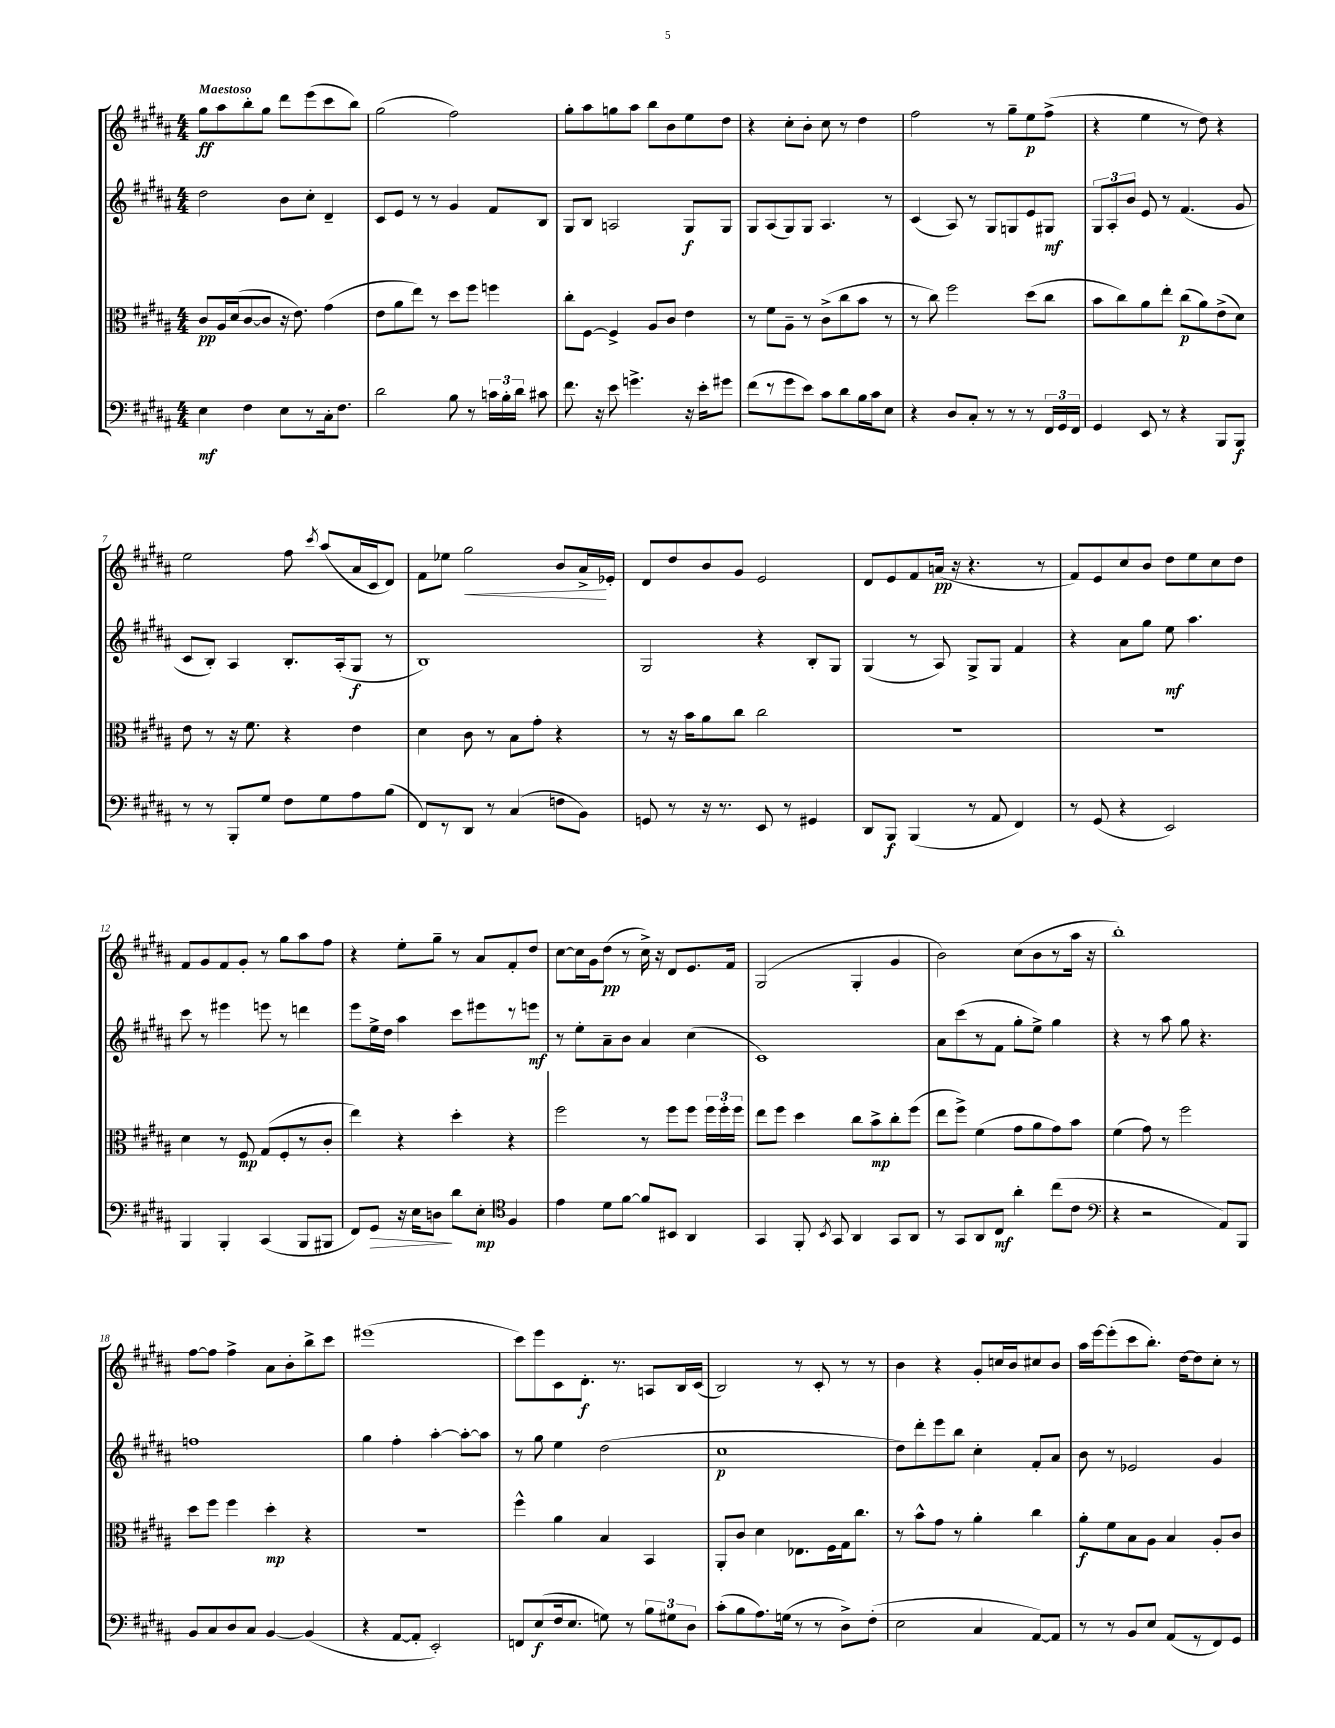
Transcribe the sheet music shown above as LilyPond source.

<<
\new StaffGroup <<
\new Staff = "s0" {
    \clef treble \key b \major \numericTimeSignature \time 4/4 \tempo "Maestoso"
    \autoBeamOff gis''8[\ff ais''8 b''8-. gis''8] dis'''8[ e'''8( cis'''8 b''8]) |
    gis''2( fis''2) |
    gis''8[-. ais''8 g''8 ais''8] b''8[ b'8 e''8 dis''8] |
    r4 cis''8[-. b'8]-. cis''8 r8 dis''4 |
    fis''2 r8 gis''8[-- e''8\p fis''8]->( |
    r4 e''4 r8 dis''8) r4 |
    e''2 fis''8 \acciaccatura { cis'''8 } ais''8[( ais'16 cis'16 dis'8]) |
    fis'8[ ees''8] gis''2\< b'8[ ais'16->\! ees'16]-. |
    dis'8[ dis''8 b'8 gis'8] e'2 |
    dis'8[ e'8 fis'8 a'16]\pp( r16 r4. r8 |
    fis'8[) e'8 cis''8 b'8] dis''8[ e''8 cis''8 dis''8] |
    fis'8[ gis'8 fis'8 gis'8]-. r8 gis''8[ ais''8 fis''8] |
    r4 e''8[-. gis''8]-- r8 ais'8[ fis'8-. dis''8] |
    cis''8[~ cis''16 gis'16 dis''8]\pp( r8 cis''16->) r16 dis'8[ e'8. fis'16] |
    gis2( gis4-. gis'4 |
    b'2) cis''8[( b'8 r8 ais''16] r16 |
    b''1-.) |
    fis''8[~ fis''8] fis''4-> ais'8[ b'8-. b''8-> cis'''8] |
    eis'''1( |
    cis'''8[) e'''8 cis'8 dis'8.]-.\f r8. a8[ b16 cis'16]( |
    b2) r8 cis'8-. r8 r8 |
    b'4 r4 gis'8[-. c''16 b'16 cis''8 b'8] |
    ais''16[ e'''16~ e'''8-.( cis'''8 b''8.]-.) dis''16[~ dis''8 cis''8]-. r8 \bar "|." |
}
\new Staff = "s1" {
    \clef treble \key b \major \numericTimeSignature \time 4/4
    \autoBeamOff dis''2 b'8[ cis''8]-. dis'4-- |
    cis'8[ e'8] r8 r8 gis'4 fis'8[ b8] |
    gis8[ b8] a2 gis8[\f gis8] |
    gis8[ ais8( gis8) gis8] ais4. r8 |
    cis'4( ais8) r8 gis8[ g8 e'8 gis8]\mf |
    \tuplet 3/2 { gis8[ ais8-. b'8] } e'8 r8 fis'4.( gis'8 |
    cis'8[ b8]-.) ais4 b8.[-. ais16-.( gis8]\f r8 |
    b1) |
    gis2 r4 b8[-. gis8] |
    gis4( r8 ais8) gis8[-> gis8] fis'4 |
    r4 ais'8[ gis''8] e''8\mf ais''4. |
    cis'''8 r8 eis'''4 e'''8 r8 d'''4 |
    e'''8[ e''16-> dis''16] ais''4 cis'''8[ eis'''8 r8 e'''8]\mf |
    r8 e''8[-. ais'8-- b'8] ais'4 cis''4( |
    cis'1) |
    ais'8[ cis'''8( r8 fis'8] gis''8[-. e''8]->) gis''4 |
    r4 r8 ais''8 gis''8 r4. |
    f''1 |
    gis''4 fis''4-. ais''4~-. ais''8[~-. ais''8] |
    r8 gis''8 e''4 dis''2( |
    cis''1\p |
    dis''8[) dis'''8-. e'''8 b''8] cis''4-. fis'8[-. ais'8] |
    b'8 r8 ees'2 gis'4 \bar "|." |
}
\new Staff = "s2" {
    \clef alto \key b \major \numericTimeSignature \time 4/4
    \autoBeamOff cis'8[\pp ais16 dis'16( cis'8~ cis'8] r16 e'8.) gis'4( |
    e'8[ ais'8 e''8]) r8 dis''8[ fis''8] f''4 |
    cis''8[-. fis8]~ fis4-> ais8[ cis'8] e'4 |
    r8 fis'8[ ais8]-- r8 cis'8[->( cis''8 b'8] r8 |
    r8 cis''8) fis''2 dis''8[( cis''8] |
    b'8[ cis''8) ais'8 e''8]-. cis''8[\p( ais'8) e'8->( dis'8]) |
    e'8 r8 r16 fis'8. r4 e'4 |
    dis'4 cis'8 r8 b8[ gis'8]-. r4 |
    r8 r16 b'16[ ais'8 cis''8] cis''2 |
    R1 |
    R1 |
    dis'4 r8 fis8\mp gis8[( fis8-. r8 cis'8]-. |
    e''4) r4 dis''4-. r4 |
    fis''2 r8 fis''8[ fis''8] \tuplet 3/2 { fis''16[ fis''16-. fis''16] } |
    e''8[ fis''8] dis''4 cis''8[ b'8->\mp cis''8-. fis''8]( |
    e''8[ fis''8]->) fis'4( gis'8[ ais'8 gis'8) b'8] |
    fis'4( gis'8) r8 fis''2 |
    dis''8[ fis''8] fis''4 dis''4-.\mp r4 |
    R1 |
    fis''4-^ ais'4 b4 b,4 |
    ais,8[-. cis'8] dis'4 ees8.[ fis16 gis16 cis''8.] |
    r8 b'8[-^ gis'8] r8 ais'4-. cis''4 |
    ais'8[-.\f fis'8 b8 ais8] b4 ais8[-. cis'8] \bar "|." |
}
\new Staff = "s3" {
    \clef bass \key b \major \numericTimeSignature \time 4/4
    \autoBeamOff e4\mf fis4 e8[ r8 cis16-. fis8.] |
    dis'2 b8 r8 \tuplet 3/2 { c'16[ b16-. dis'16] } cis'8 |
    fis'8. r16 e'8 g'4.-> r16 e'16[-. gis'8] |
    fis'8[( r8 gis'8 e'8]) cis'8[ dis'8 b16 cis'16 e8] |
    r4 dis8[ cis8]-. r8 r8 r8 \tuplet 3/2 { fis,16[ gis,16 fis,16] } |
    gis,4 e,8 r8 r4 b,,8[ b,,8]\f |
    r8 r8 b,,8[-. gis8] fis8[ gis8 ais8 b8]( |
    fis,8[) r8 dis,8] r8 cis4( f8[ b,8]) |
    g,8 r8 r16 r8. e,8 r8 gis,4 |
    dis,8[ b,,8]\f b,,4( r8 ais,8 fis,4) |
    r8 gis,8( r4 e,2) |
    b,,4 b,,4-. cis,4( b,,8[ bis,,8] |
    fis,8[) gis,8]\> r16 e16[ d8]\! dis'8[ e8]-.\mp \clef tenor fis4 |
    e'4 dis'8[ fis'8]~ fis'8[ bis,8] ais,4 |
    gis,4 fis,8-. \acciaccatura { b,8 } gis,8 ais,4 gis,8[ ais,8] |
    r8 gis,8[ ais,8 cis8]\mf ais'4-. cis''8[( cis'8] |
    \clef bass r4 r2 ais,8[) b,,8] |
    b,8[ cis8 dis8 cis8] b,4~ b,4( |
    r4 ais,8[~ ais,8]-. e,2-.) |
    f,8[ e8\f( fis16 e8.] g8) r8 \tuplet 3/2 { b8[ gis8 dis8] } |
    cis'8[-.( b8 ais8.) g16]( r8 r8 dis8[->) fis8]-.( |
    e2 cis4 ais,8[~) ais,8] |
    r8 r8 b,8[ e8] ais,8[( r8 fis,8) gis,8] \bar "|." |
}
>>
>>
